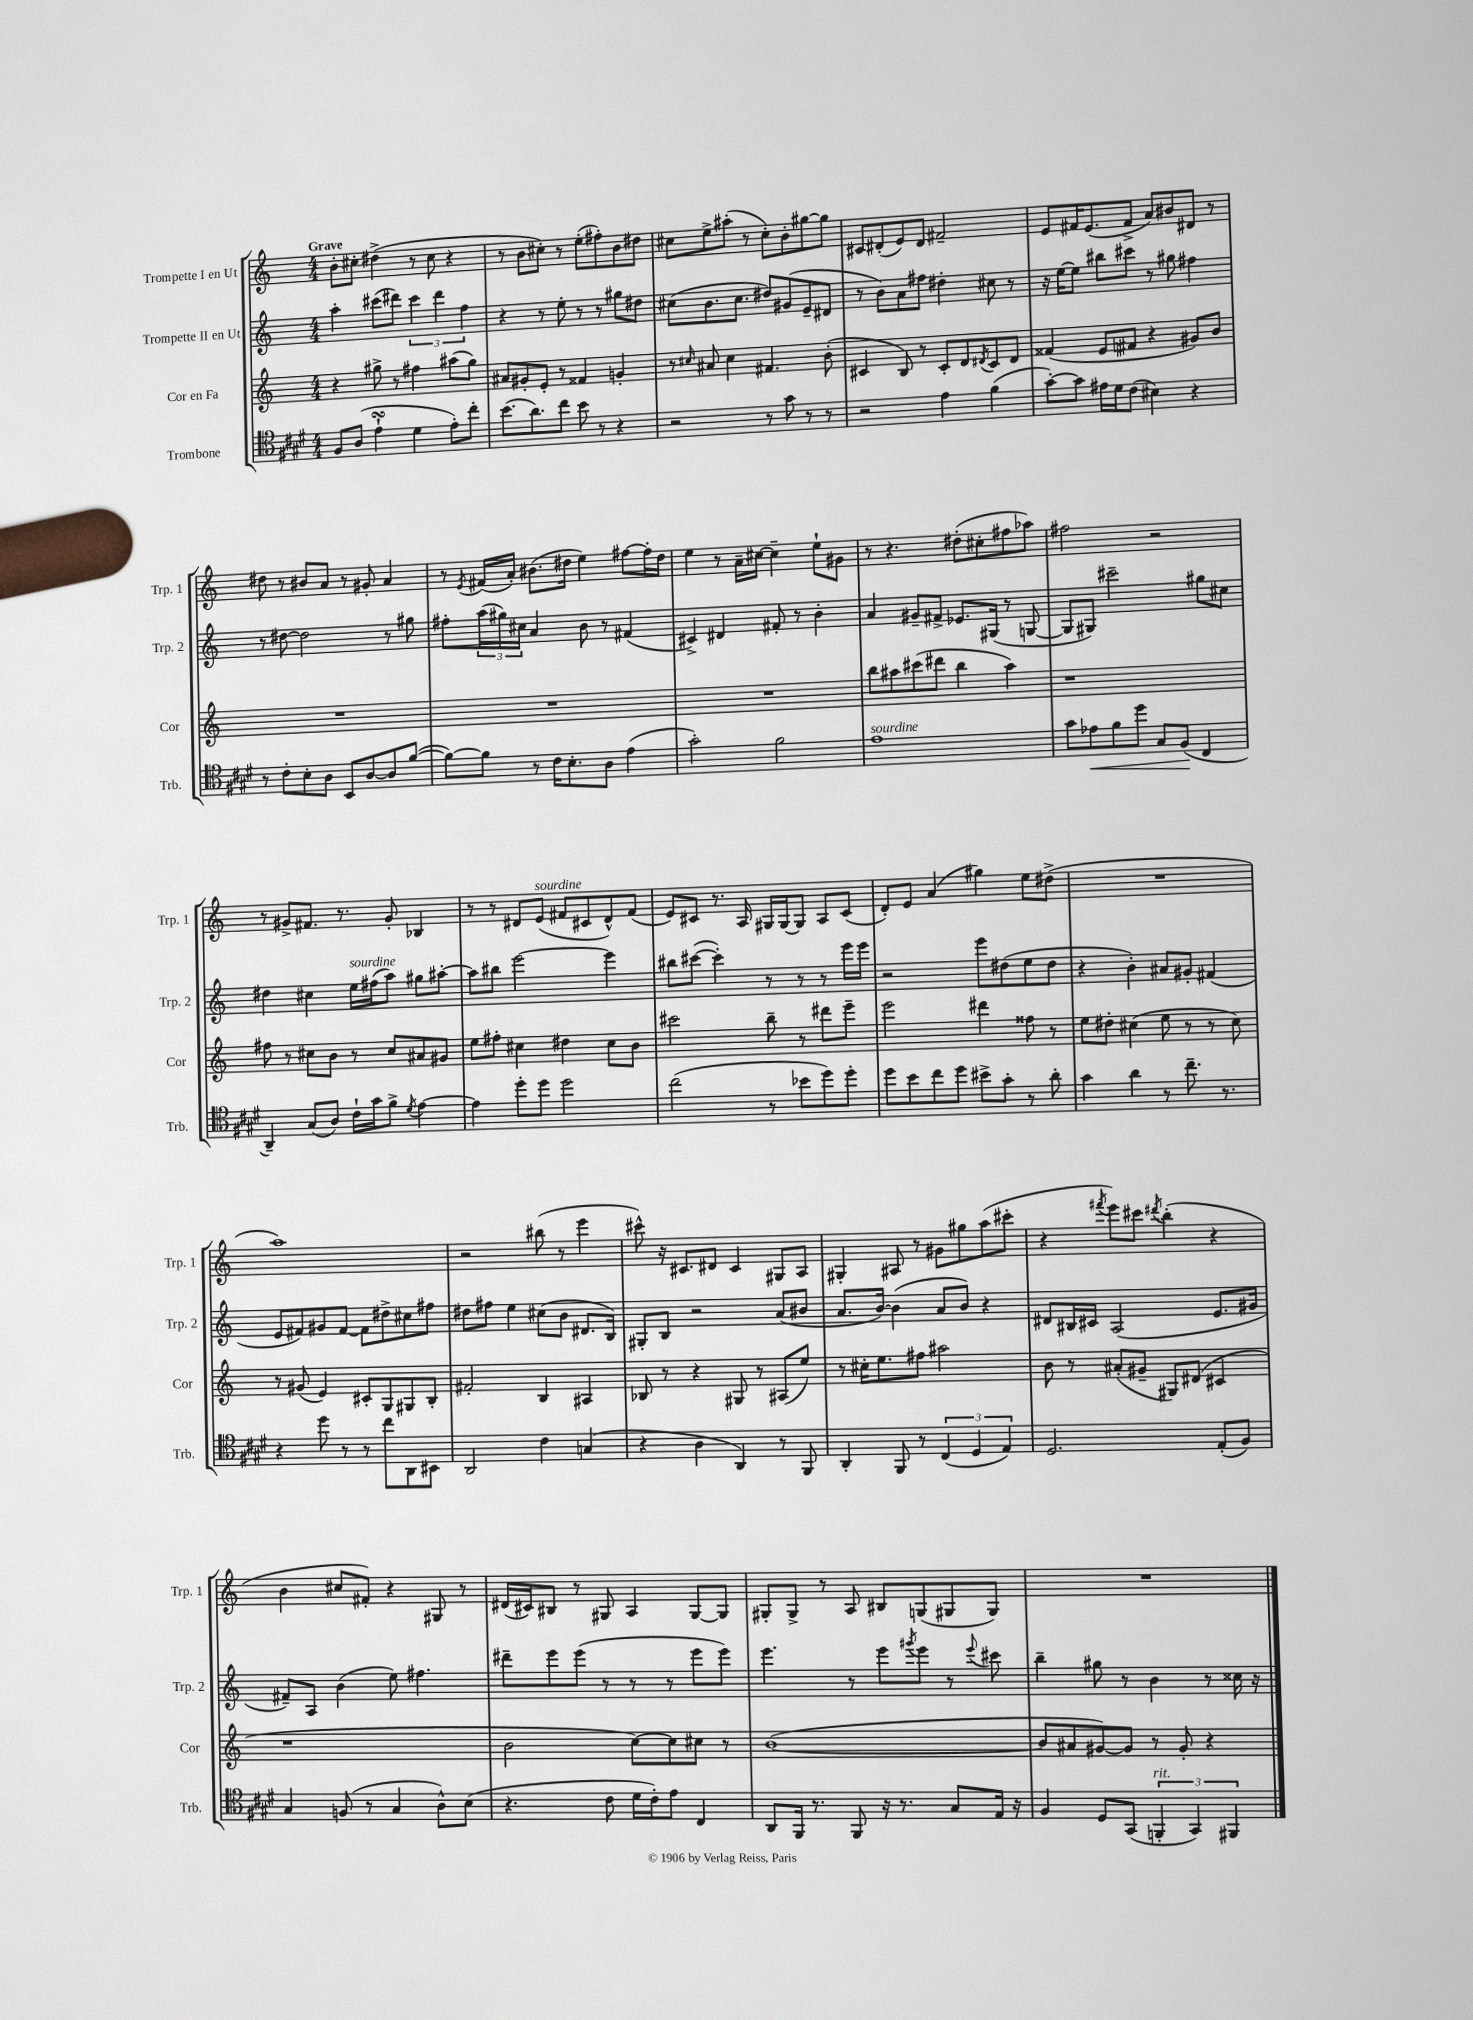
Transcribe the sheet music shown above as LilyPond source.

<<
\new StaffGroup <<
\new Staff = "s0" \with { instrumentName = "Trompette I en Ut" shortInstrumentName = "Trp. 1" } {
    \clef treble \key c \major \numericTimeSignature \time 4/4 \tempo "Grave"
    b'8-. cis''8-. dis''4->( r8 cis''8 r4 |
    r8 b'8 cis''8-.) r8 e''8-.( fis''8-.) b'8 dis''8 |
    cis''8 e''8-> ais''8-.( r8 cis''8-.) b'8-. gis''8~ gis''8 |
    cis'8 dis'8-.( e'8) dis'8 fis'2-- |
    e'8 fis'16 e'8.( fis'8-> a'8) bis'8 dis'8 r8 |
    dis''8 r8 bis'8 a'8 r8 gis'8-. a'4 |
    r8 \acciaccatura { e'8 } fis'16( a'16-.) bis'8.( dis''16 e''4) fis''8~ fis''16-. dis''16 |
    e''4 r8 a'16-- cis''16~ cis''4-- e''8-! gis'8 |
    r8 r4. dis''8-.( cis''8-. fis''8 aes''8) |
    fis''2 r2 |
    r8 gis'8-> fis'8. r8. gis'8-. bes4 |
    r8 r8 dis'8 e'8^\markup { \italic "sourdine" }( fis'8 cis'8 dis'8-^) fis'8( |
    e'8) cis'8 r8. a16 gis16 gis16~ gis8 a8 cis'8( |
    d'8-.) e'8 a'4( gis''4) e''8 dis''8->( |
    R1 |
    a''1) |
    r2 bis''8( r8 e'''4 |
    cis'''8-^) r16 cis'8. dis'8 cis'4 gis8 a8 |
    gis4-. ais8 r8 gis'8 gis''8 a''8( cis'''8-. |
    r4 \acciaccatura { fis'''8 } e'''8) cis'''8 \acciaccatura { dis'''8 } b''4-.( r4 |
    b'4 cis''8 fis'8-.) r4 gis8 r8 |
    dis'16( cis'16) bis8 r8 gis8 a4 gis8~ gis8 |
    gis8-. gis8-> r8 a8 bis8 g8( gis8 gis8) |
    R1 \bar "|." |
}
\new Staff = "s1" \with { instrumentName = "Trompette II en Ut" shortInstrumentName = "Trp. 2" } {
    \clef treble \key c \major \numericTimeSignature \time 4/4
    a''4-. cis'''8( dis'''8) \tuplet 3/2 { cis'''4 dis'''4 f''4 } |
    r4 r8 e''8-. r8 r8 gis''8 dis''8 |
    cis''8( b'8. cis''8. dis''8) gis'8( e'8-- dis'8 |
    r8 b'8) a'8 fis''8 dis''4-. cis''8 r8 |
    r16 e''16~ e''8 bis''8 cis'''8 r8 gis''8 fis''4 |
    r8 dis''8~ dis''2 r8 gis''8 |
    fis''8-. \tuplet 3/2 { a''16( gis''16) cis''16 } a'4 b'8 r8 fis'4( |
    cis'4->) dis'4 fis'8-. r8 b'4-. |
    a'4 gis'8-- fis'8-> ees'8. gis16( r8 g8~ |
    g8 gis8) cis'''2-- gis''8 cis''8 |
    dis''4 cis''4 e''16^\markup { \italic "sourdine" } fis''16( a''8) gis''8 ais''8~-. |
    ais''8 bis''8 e'''2~ e'''4 |
    bis''8 cis'''8~( cis'''4-.) r8 r8 r8 e'''16 e'''16 |
    r2 e'''8 dis''8( e''8 dis''8 |
    r4 b'4-.) ais'8 gis'8-. fis'4( |
    e'8 fis'8) gis'8 fis'8~ fis'8 dis''8-> cis''8 fis''8 |
    dis''8 fis''8 e''4 cis''8( b'8 dis'8. b16) |
    gis8-. b8 r2 a'8( bis'8 |
    a'8. b'16~) b'4( a'8 b'8) r4 |
    dis'8 bis16 cis'16 a2( e'8. gis'16 |
    fis'8--) a8 b'4( e''8) fis''4. |
    dis'''8-- e'''8 e'''8( r8 r8 r8 e'''8 e'''8) |
    e'''4. r8 e'''8 \acciaccatura { gis'''8 } e'''8 r8 \appoggiatura { e'''8 } cis'''8 |
    b''4-- gis''8 r8 b'4 r8 cisis''16 r16 \bar "|." |
}
\new Staff = "s2" \with { instrumentName = "Cor en Fa" shortInstrumentName = "Cor" } {
    \clef treble \key c \major \numericTimeSignature \time 4/4
    r4 gis''8-> r8 fis''4 ais''8( gis''8) |
    ais'8 gis'8-. e'8-. r8 fisis'4 g'4-. |
    r8 \grace { cis''16 } ais'8 cis''4 fis'4. b'8-.( |
    cis'4 b8) r8 cis'8-. d'8 \acciaccatura { dis'8 } cis'8 dis'8 |
    fisis'4( e'8 fis'8 r4 gis'8) b'8 |
    R1 |
    R1 |
    R1 |
    b''8 ais''8 cis'''8( dis'''8 b''4 ais''4) |
    r1 |
    fis''8 r8 cis''8 b'8 r8 cis''8 ais'8 gis'8 |
    e''8 fis''8-. cis''4 dis''4 cis''8 b'8 |
    cis'''2 b''8-- r8 dis'''8 e'''8-- |
    e'''2 dis'''4 fisis''8 r8 |
    e''8 dis''8-. cis''4( e''8 r8 r8 cis''8) |
    r8 gis'8( e'4) cis'8-. g8 gis8 b8-. |
    fis'2-. b4 ais4 |
    bes8 r8 r4 gis8 r8 ais8( e''8) |
    r8 cis''16-. e''8. fis''8 ais''2 |
    b'8 r8 ais'8-.( gis'8-- gis8) dis'8( cis'4 |
    r1 |
    b'2 c''8~) c''8 cis''8 r8 |
    b'1~( |
    b'8 ais'8 gis'8~) gis'8 r8 gis'8-. r4 \bar "|." |
}
\new Staff = "s3" \with { instrumentName = "Trombone" shortInstrumentName = "Trb." } {
    \clef tenor \key e \major \numericTimeSignature \time 4/4
    fis8 a8( e'4-!\turn dis'4 e'8-.) cis''8-. |
    b'8.( a'8.) cis''8 b'8 r8 r4 |
    r2 r8 gis'8 r8 r8 |
    r2 e'4 fis'4( |
    gis'8~-.) gis'8 eis'16 dis'16 cis'8( bis4) r4 |
    r8 cis'8-. b8-. a8 b,8 a8~ a8 fis'8~( |
    fis'8~) fis'8 r8 cis'16 b8.-. a8 e'4( |
    gis'2-.) fis'2 |
    e'1^\markup { \italic "sourdine" } |
    gis'8 ees'8\< fis'8 dis''8 gis8 fis8\!( cis4 |
    a,4--) gis8( a8) cis'16-! gis'16 fis'8-> \acciaccatura { dis'8 } e'4~ |
    e'4 dis''8-. dis''8 dis''2 |
    cis''2( r8 bes'8 dis''8) dis''8-. |
    dis''8 b'8 cis''8 dis''8 bis'8-> gis'8-. r8 a'8-. |
    gis'4 a'4 r8 cis''8.-- r8. |
    r4 dis''8 r8 r8 cis''8 a,8 bis,8 |
    a,2 cis'4 g4( |
    r4 a4 a,4) r8 fis,8 |
    a,4-. fis,8 r8 \tuplet 3/2 { cis4( dis4 e4) } |
    dis2. e8-.( fis8) |
    gis4 f8( r8 gis4 a8-^) b8( |
    r4. cis'8 dis'16 cis'16-.) e'8 cis4 |
    a,8 fis,16 r8. fis,8 r16 r8. gis8 e16 r16 |
    fis4 dis8 gis,8( \tuplet 3/2 { f,4-.^\markup { \italic "rit." } gis,4) fis,4 } \bar "|." |
}
>>
>>
\layout { \context { \Score \remove "Bar_number_engraver" } }
